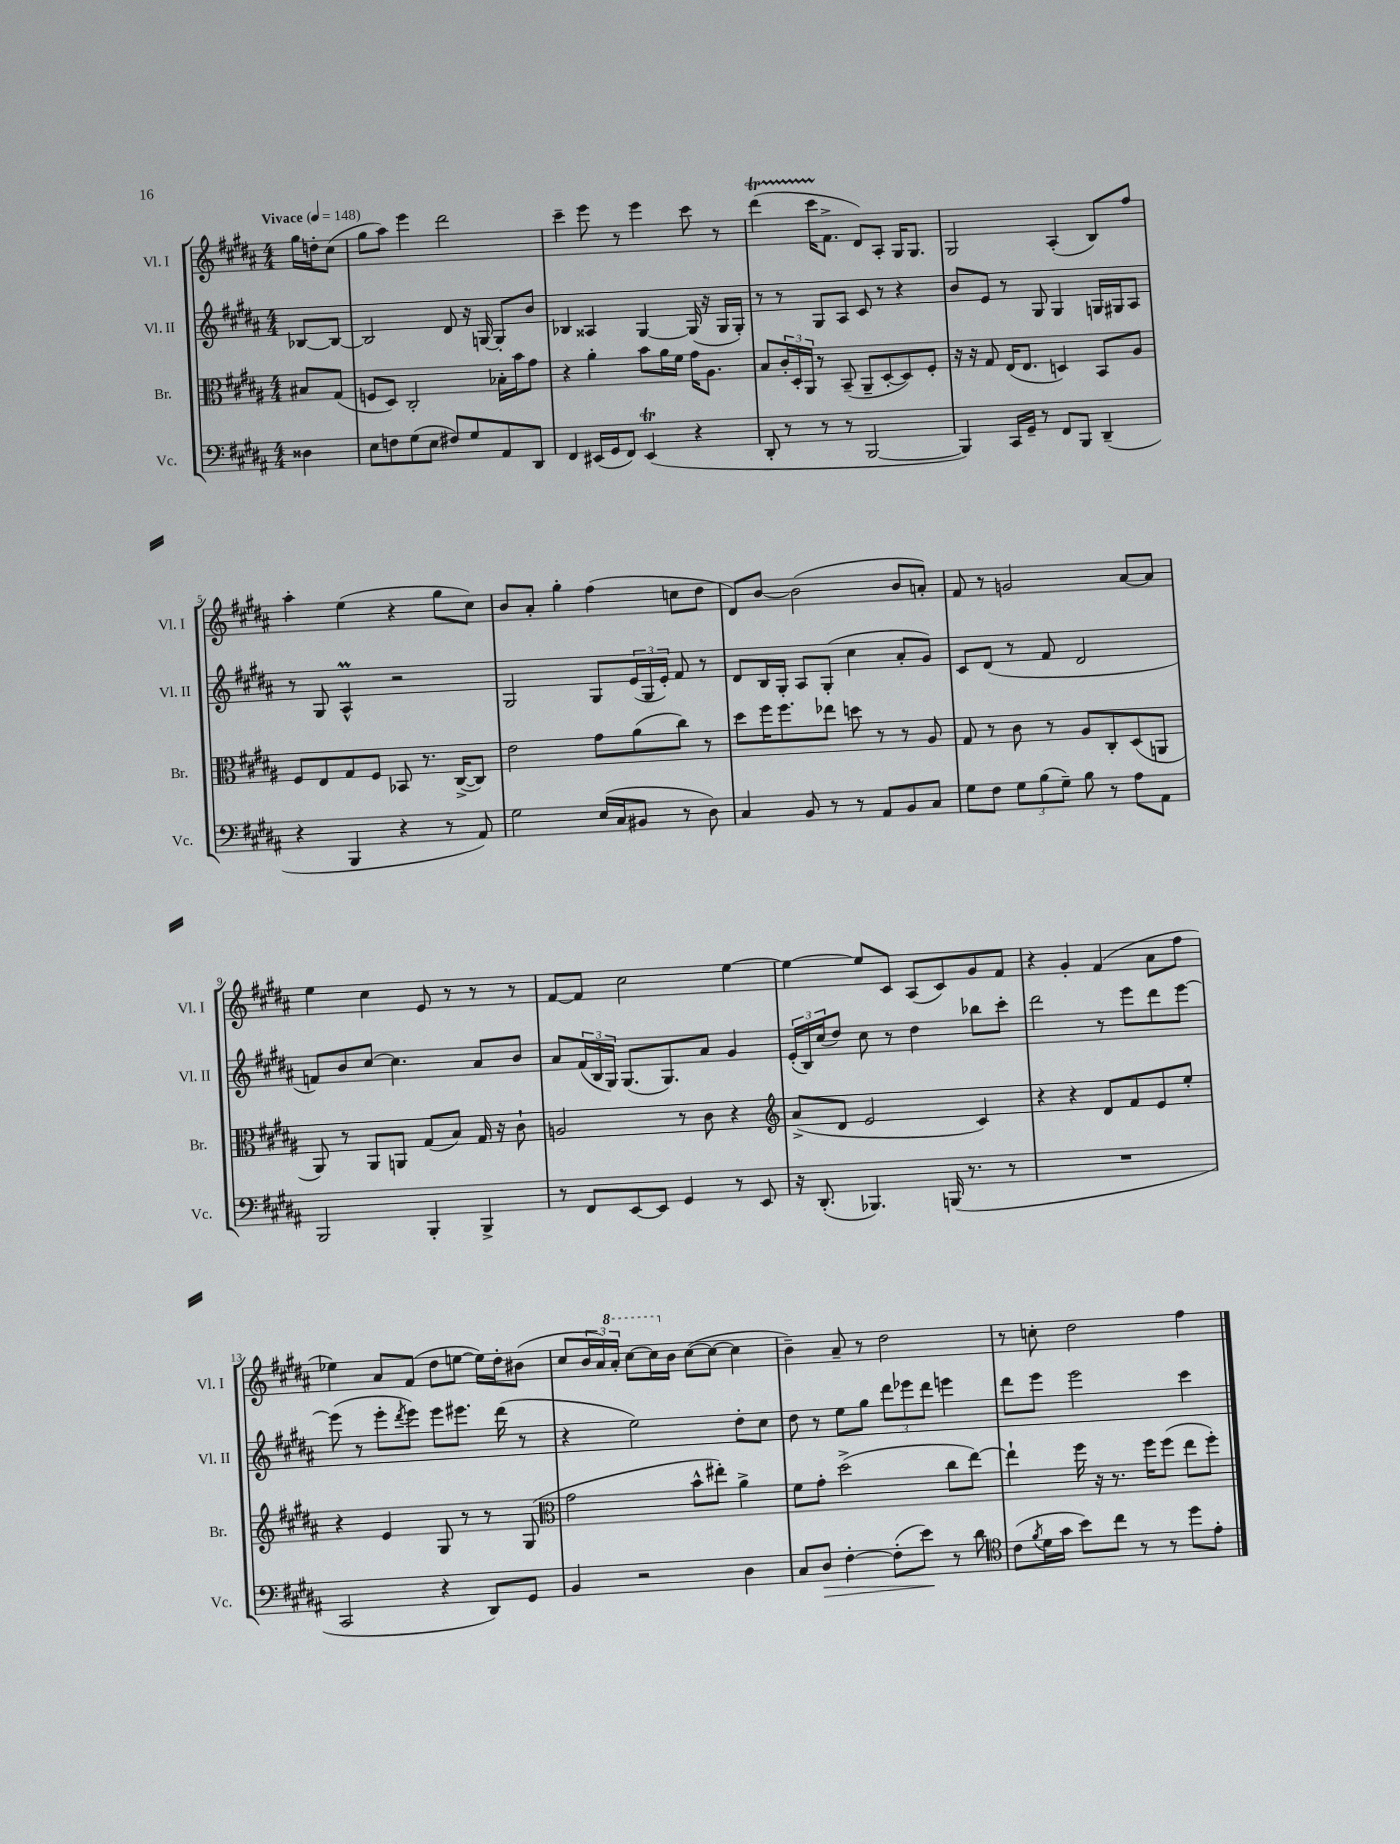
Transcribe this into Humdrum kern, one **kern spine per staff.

**kern	**kern	**kern	**kern
*staff4	*staff3	*staff2	*staff1
*clefF4	*clefC3	*clefG2	*clefG2
*k[f#c#g#d#a#]	*k[f#c#g#d#a#]	*k[f#c#g#d#a#]	*k[f#c#g#d#a#]
*M4/4	*M4/4	*M4/4	*M4/4
*MM148	*MM148	*MM148	*MM148
4D##	8B#	[8B-	16gg#
.	.	.	16dd'
.	(8G#	8B-_	(8cc#
=	=	=	=
8E	8F	2B-]	8gg#
8F	8D#)	.	8aa#)
(8G#	2C#'	.	4eee
8E	.	.	.
8F#)	.	8d#	2ddd#
8G#	.	16r	.
.	.	[16G	.
8AA#	16B-'	8G']	.
.	16b	.	.
8DD#	8g#	8b	.
=	=	=	=
4FF#	4r	4B-	4ccc#~
(16EE#	4a#'	4A##	8eee
16GG#	.	.	.
8FF#)	.	.	8r
(4EE#	8b	[4G#	4eee
.	16a#	.	.
.	16f#	.	.
4r	16g#	(16G#]	8ccc#
.	8.A#	16r	.
.	.	16G#	8r
.	.	16G#')	.
=	=	=	=
8DD#'	8B	8r	(4ddd#
8r	24c#'	8r	.
.	24D#'	.	.
.	24AA#	.	.
8r	8r	8G#	16ccc#
.	.	.	8.f#^
8r	(8BB~	8A#	.
[2BBB	8AA#~	8c#	8d#)
.	[8D#'	8r	8A#'
.	8D#])	4r	16G#
.	.	.	8.G#
.	8F#'	.	.
=	=	=	=
4BBB])	16r	8b	2G#
.	16r	.	.
.	8G#	8e	.
16CC#	(16E	8r	.
16GG#~	8.E	.	.
8r	.	8G#	.
8FF#	4D)	4G#	(4A#'
8BBB	.	.	.
(4DD#~	8BB	16G	8B)
.	.	16G#	.
.	8A#	8A#	8ff#
=	=	=	=
4r	8F#	8r	4aa#'
.	8E	8G#	.
4BBB	8G#	4A#^^	(4ee
.	8F#	.	.
4r	8BB-	2r	4r
.	8.r	.	.
8r	.	.	8gg#
.	([16C#^	.	.
8AA#)	8C#])	.	8cc#)
=	=	=	=
2G#	2e	2G#	8b
.	.	.	8a#'
.	.	.	4gg#'
(16E	8g#	8G#	(4ff#
16C#	.	.	.
8BB#	(8a#	(24e	.
.	.	24G#	.
.	.	24e')	.
8r	8cc#)	8f#	8cc
8D#)	8r	8r	8dd#
=	=	=	=
4C#	8dd#	8d#	8d#)
.	16ff#	16B	[8b
.	8.ff#	16G#'	.
8BB	.	8A#	(2b]
8r	8ee-	(8G#'	.
8r	8dd	4cc#	.
8AA#	8r	.	.
8BB	8r	8a#'	8b
8C#	8A#	8g#)	8a')
=	=	=	=
8G#	8G#	8c#	8f#
8F#	8r	(8d#	8r
12G#	8c#	8r	2g
(12B	.	.	.
.	8r	8f#	.
12G#~)	.	.	.
8B	8A#	2d#	.
8r	8C#'	.	.
8A#	(8D#	.	[8a#
8AA#	8AA	.	8a#]
=	=	=	=
2BBB	8AA#)	8f)	4ee
.	8r	8b	.
.	8AA#	[8cc#	4cc#
.	8AA	4.cc#]	.
4BBB'	(8G#	.	8e
.	8B)	.	8r
4BBB^	16G#	8a#	8r
.	16r	.	.
.	8c#`	8b	8r
=	=	=	=
8r	2A	8a#	[8f#
8FF#	.	(24f#	8f#]
.	.	24B	.
.	.	24G#)	.
[8EE	.	(8.G#	2cc#
8EE]	.	.	.
.	.	8.G#)	.
4GG#	8r	.	.
.	8c#	8a#	.
8r	4r	4g#	[4ee
8EE	.	.	.
=	=	=	=
*	*clefG2	*	*
16r	(8a#^	(24e'	4ee_
.	.	24B)	.
(8.DD#'	.	.	.
.	.	(24cc#	.
.	8d#	8dd#)	.
4.BBB-)	2e	8cc#	8ee]
.	.	8r	8c#
.	.	4dd#	(8A#
(16BBB	.	.	8c#)
8.r	.	.	.
.	4c#)	8bb-	8g#
8r	.	8ccc#'	8f#
=	=	=	=
1r	4r	2ddd#	4r
.	4r	.	4g#'
.	8d#	8r	(4f#
.	8f#	8eee	.
.	8e	8ddd#	8a#
.	8ee'	[8eee	8ff#
=	=	=	=
2CC#	4r	(8eee]	4ee-)
.	.	8r	.
.	4e	8eee'	8a#
.	.	8qddd#	.
.	.	8eee)	(8f#
4r	8G#	8eee	8dd#
.	8r	8.eee#	[8ee
8DD#)	8r	.	16ee])
.	.	(16ddd#	16dd#'
8GG#	(8G#	8r	(8b#
=	=	=	=
*	*clefC3	*	*
4BB	2g#	4r	8cc#
.	.	.	24b
.	.	.	24a#)
.	.	.	24aa#'
2r	.	2ee)	[8ccc#
.	.	.	16ccc#]
.	.	.	16b
.	8b^^	.	([8cc#
.	8ee#')	.	8cc#_
4D#	4a#^	8dd#'	4cc#]
.	.	8cc#	.
=	=	=	=
8C#	8f#	8dd#	4b~)
8D#	8g#'	8r	.
[4F#'	(2dd#^	8ee	8a#~
.	.	8gg#	8r
(8F#']	.	12ddd#	2dd#
.	.	12eee-	.
8e)	.	.	.
.	.	12ddd#	.
8r	8cc#	4eee	.
8d#	[8ee)	.	.
=	=	=	=
*clefC4	*	*	*
(8c#	4ee`]	8ddd#	8r
8qf#	.	.	.
16d#	.	8eee	8cc'
16g#	.	.	.
8b)	16ff#	2eee	2dd#
.	16r	.	.
8cc#	8.r	.	.
8r	.	.	.
.	16ff#	.	.
8r	(8ff#	.	.
8dd#	8ee	4ccc#	4ff#
8e'	8ff#')	.	.
==	==	==	==
*-	*-	*-	*-
